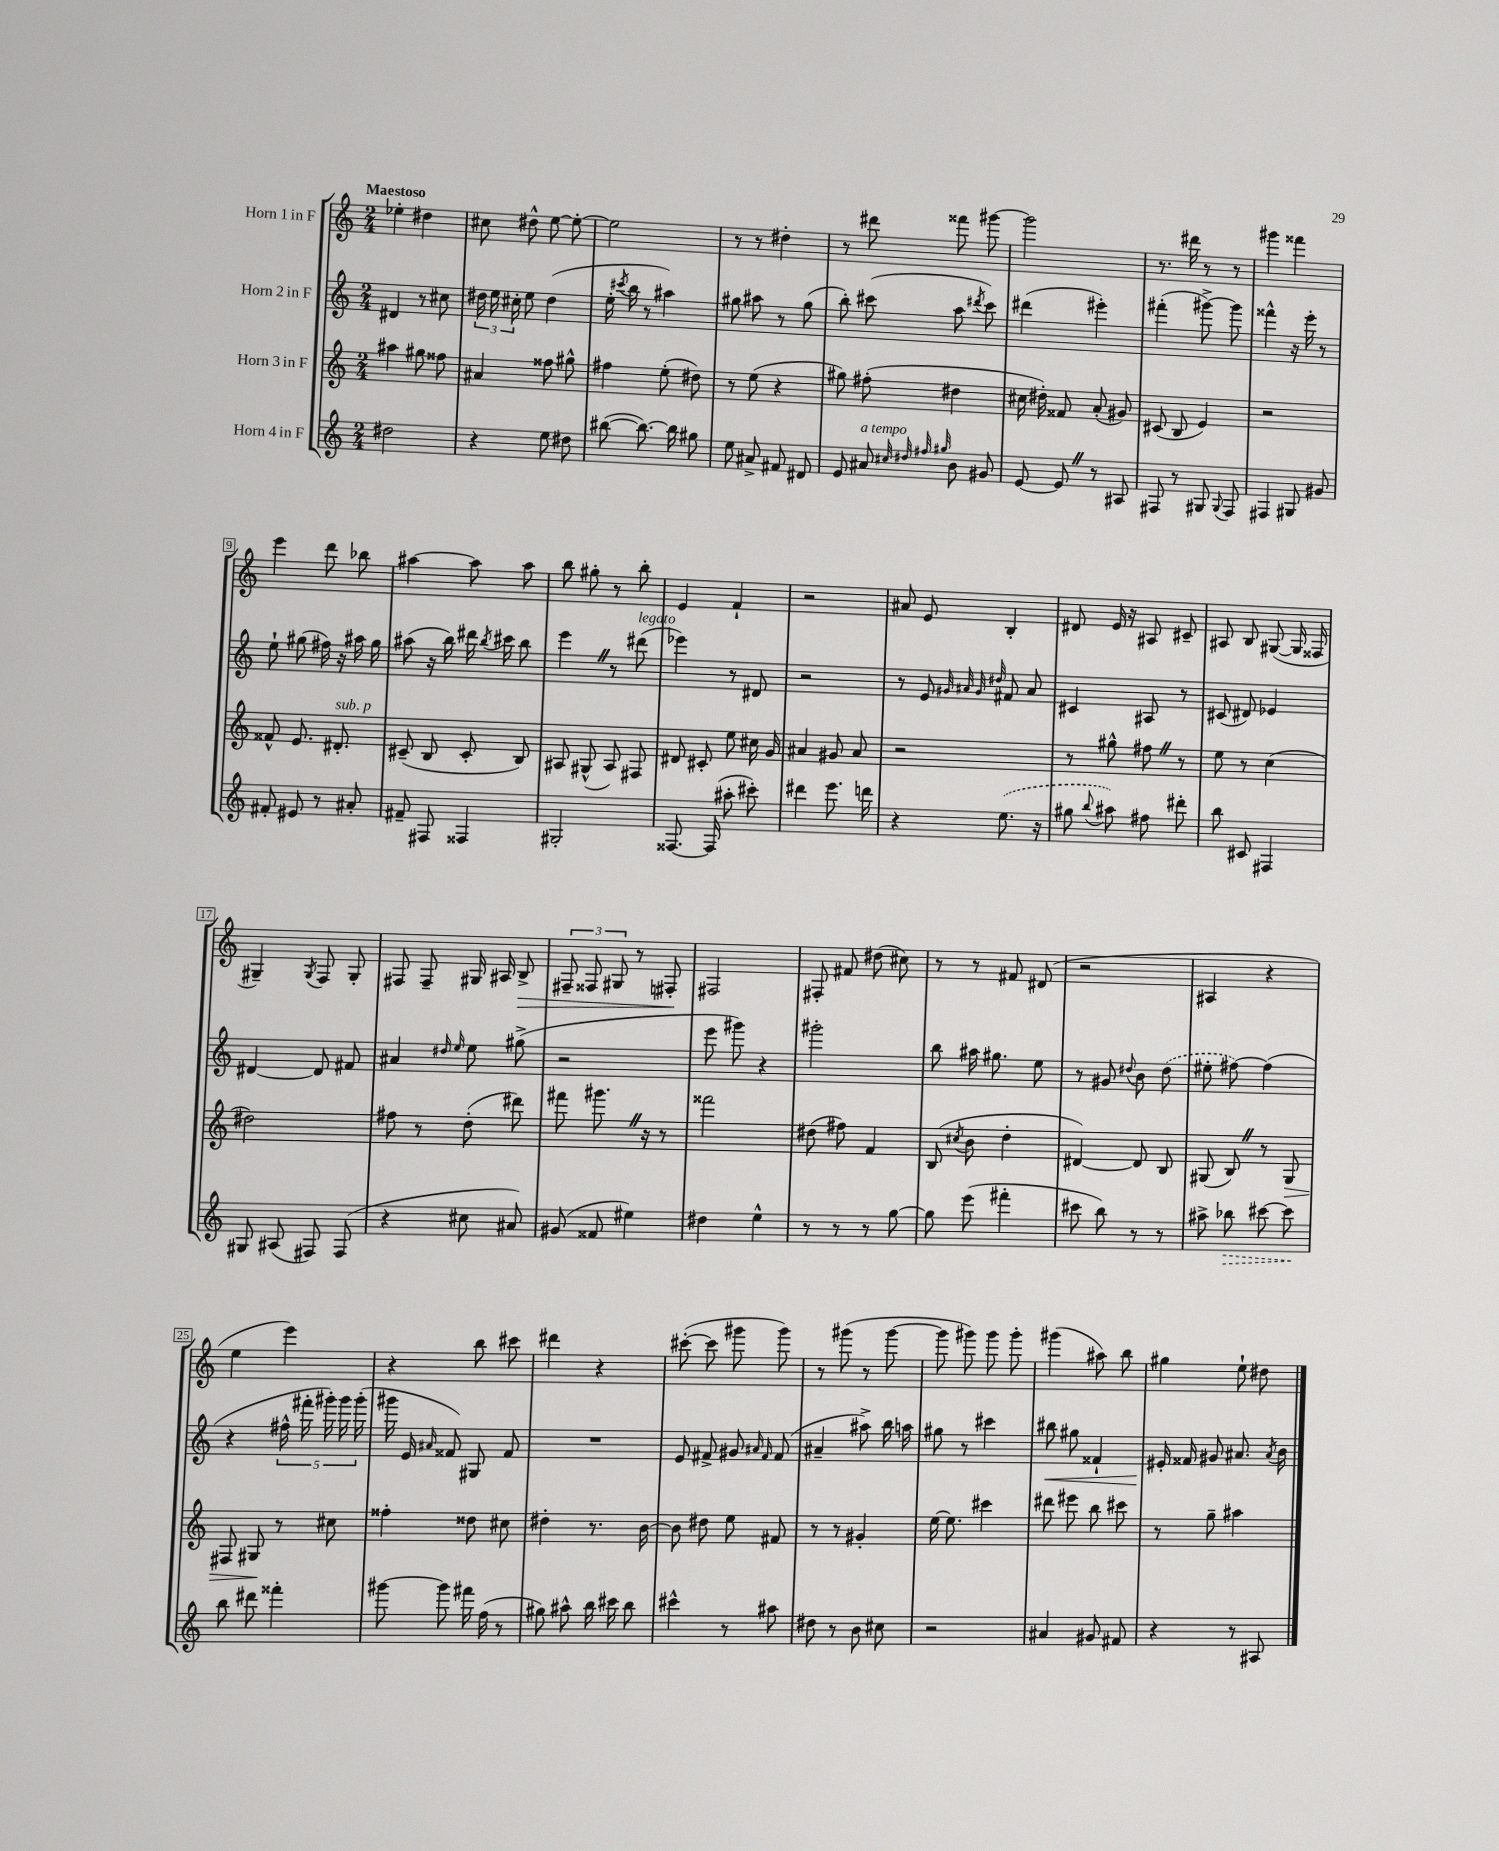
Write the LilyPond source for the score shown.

<<
\new StaffGroup <<
\new Staff = "s0" \with { instrumentName = "Horn 1 in F" } {
    \clef treble \key c \major \numericTimeSignature \time 2/4 \tempo "Maestoso"
    \autoBeamOff ees''4-. dis''4 |
    cis''8 dis''8-^ e''8~ e''8~-. |
    e''2 |
    r8 r8 dis''4-. |
    r8 dis'''8 fisis'''8 gis'''8~ |
    gis'''2 |
    r8. dis'''16 r8 r8 |
    gis'''4 fisis'''4 |
    e'''4 d'''8 bes''8 |
    ais''4~ ais''8 ais''8 |
    b''8 gis''8-. r8 b''8-. |
    e'4 f'4-! |
    r2 |
    ais'8 e'8 b4-. |
    dis'8 e'16 r16 ais8 cis'8-- |
    ais8 b8 gis8~( gis16 fisis16 |
    gis4--) \acciaccatura { gis8 } f8 gis8-. |
    fis8 fis8-- gis16 ais16 b8->\> |
    \tuplet 3/2 { fis8-- fisis8 gis8 } r8 fis8-.\! |
    fis2 |
    fis8-. fis'8 dis''8( cis''8) |
    r8 r8 fis'8 dis'8( |
    r2 |
    ais4 r4 |
    e''4 e'''4) |
    r4 b''8 cis'''8 |
    dis'''4 r4 |
    cis'''8~-.( cis'''8 gis'''8 gis'''8) |
    r8 gis'''8( r8 gis'''8~ |
    gis'''8 gis'''8) gis'''8 gis'''8-. |
    gis'''4( ais''8) b''8 |
    gis''4 e''8-! dis''8 \bar "|." |
}
\new Staff = "s1" \with { instrumentName = "Horn 2 in F" } {
    \clef treble \key c \major \numericTimeSignature \time 2/4
    \autoBeamOff dis'4 r8 cis''8 |
    \tuplet 3/2 { dis''16 e''16 cis''16-. } e''8 dis''4( |
    e''16-. \acciaccatura { cis'''8 } b''16 r8 ais''4) |
    gis''8 ais''8 r8 gis''8( |
    b''8-.) cis'''8( a''8 \acciaccatura { dis'''8 } cis'''8) |
    dis'''4( eis'''4-.) |
    fis'''4-.( gis'''8~->) gis'''8 |
    fisis'''4-^ r16 e'''16-. r8 |
    e''8-! gis''8( fis''16) r16 ais''16 gis''16 |
    ais''8( r16 b''16) dis'''16 \acciaccatura { b''8 } cis'''16 b''8 |
    e'''4 \once \override BreathingSign.text = \markup { \musicglyph "scripts.caesura.straight" } \breathe r8 dis'''8^\markup { \italic "legato" }( |
    ees'''4) r8 dis'8 |
    r2 |
    r8 e'8 \grace { gis'32 ais'32 gis'32 dis''32 } fis'8 ais'8 |
    cis'4 ais8 r8 |
    cis'8( dis'8) ees'4 |
    dis'4~ dis'8 fis'8 |
    ais'4 \grace { dis''16 e''16 } e''8 gis''8->( |
    r2 |
    e'''8 gis'''8) r4 |
    gis'''2-. |
    b''8 ais''16 gis''8. e''8 |
    r8 gis'8 \appoggiatura { dis''8 } b'8 \once \slurDashed dis''8( |
    eis''8-. fis''8~) fis''4( |
    r4 \tuplet 5/4 { fis''16-^ fis'''16-. gis'''16-.) gis'''16 gis'''16-.( } |
    gis'''16 e'16 \grace { ais'16 } fisis'8) gis8 fisis'8 |
    R2 |
    e'8 fis'8-> gis'8 \grace { ais'16 fis'16 } fis'8( |
    ais'4-- ais''8->) b''16 a''16 |
    gis''8 r8 cis'''4 |
    bis''8\< gis''8 fisis'4-! |
    eis'16-.\! fisis'16 gis'8 ais'8. \acciaccatura { ais'8 } b'16 \bar "|." |
}
\new Staff = "s2" \with { instrumentName = "Horn 3 in F" } {
    \clef treble \key c \major \numericTimeSignature \time 2/4
    \autoBeamOff ais''4 gis''8 fisis''8 |
    ais'4 fisis''8 gis''8-^ |
    fis''4 e''8-.( dis''8) |
    r8 e''8( r4 |
    gis''8) fis''8-.( dis''4 |
    cis''16 dis''16-.) fisis'8 a'8-.( gis'8) |
    cis'8( b8 e'4) |
    r2 |
    fisis'8-^ e'8. dis'8.-.^\markup { \italic "sub. p" } |
    cis'8--( b8 cis'8-. b8) |
    ais8 gis8-^( ais8) fis8 |
    dis'8 cis'8-. e''8 cis''16 g'16 |
    ais'4 gis'8 ais'8 |
    r2 |
    r8 gis''8-^ fis''8 \once \override BreathingSign.text = \markup { \musicglyph "scripts.caesura.straight" } \breathe r8 |
    e''8 r8 c''4( |
    dis''2) |
    fis''8 r8 d''8-.( dis'''8) |
    fis'''8 gis'''8. \once \override BreathingSign.text = \markup { \musicglyph "scripts.caesura.straight" } \breathe r16 r8 |
    fisis'''2 |
    dis''8( fis''8) f'4 |
    b8( \acciaccatura { cis''8 } b'8 d''4-. |
    dis'4~) dis'8 b8 |
    gis8( b8) \once \override BreathingSign.text = \markup { \musicglyph "scripts.caesura.straight" } \breathe r8 gis8\> |
    fis8 gis8\! r8 cis''8 |
    fisis''4-. disis''8 cis''8 |
    dis''4-. r8. b'16~ |
    b'8 dis''8 e''8 fis'8 |
    r8 r8 gis'4-. |
    e''16~ e''8. cis'''4 |
    dis'''8 eis'''8 b''8 cis'''8 |
    r8 g''8-- ais''4 \bar "|." |
}
\new Staff = "s3" \with { instrumentName = "Horn 4 in F" } {
    \clef treble \key c \major \numericTimeSignature \time 2/4
    \autoBeamOff dis''2 |
    r4 e''8 dis''8 |
    bis''8~( bis''8.~) bis''16 gis''8 |
    e''8 ais'8-> fis'8 dis'8 |
    e'8 ais'8^\markup { \italic "a tempo" } \grace { cis''32 dis''32 fis''32 gis''32 } b'8 gis'8 |
    e'8~ e'8 \once \override BreathingSign.text = \markup { \musicglyph "scripts.caesura.straight" } \breathe r8 ais8 |
    fis8 r8 gis8 \appoggiatura { gis8 } fis8 |
    fis4 gis8 gis'8 |
    fis'8-. eis'8 r8 ais'8-. |
    fis'8-- fis8 fisis4 |
    gis2-. |
    fisis8.~ fisis16( ais''8-. cis'''8-.) |
    dis'''4 e'''8. d'''16 |
    r4 \once \slurDashed e''8.( r16 |
    gis''8 \appoggiatura { b''8 } ais''8) fis''8 dis'''8-. |
    b''8 cis'8 fis4 |
    gis8 ais8( fis8) fis8( |
    r4 cis''8 ais'8) |
    gis'8( fisis'8 eis''4) |
    dis''4 e''4-^ |
    r8 r8 r8 g''8~ |
    g''8 e'''8( fis'''4-. |
    cis'''8 b''8) r8 r8 |
    ais''8-> \once \override Hairpin.style = #'dashed-line bes''8\> cis'''8~ cis'''8\! |
    b''8 dis'''8 fisis'''4-. |
    gis'''8~ gis'''8 fis'''16 f''16( r8 |
    gis''8) ais''8-^ b''16 cis'''16 b''8 |
    cis'''4-^ r8 ais''8 |
    dis''8 r8 b'8 cis''8 |
    r2 |
    ais'4 gis'8 fis'8 |
    r4 r8 ais8 \bar "|." |
}
>>
>>
\layout { \context { \Score \override BarNumber.stencil = #(make-stencil-boxer 0.1 0.3 ly:text-interface::print) } }
